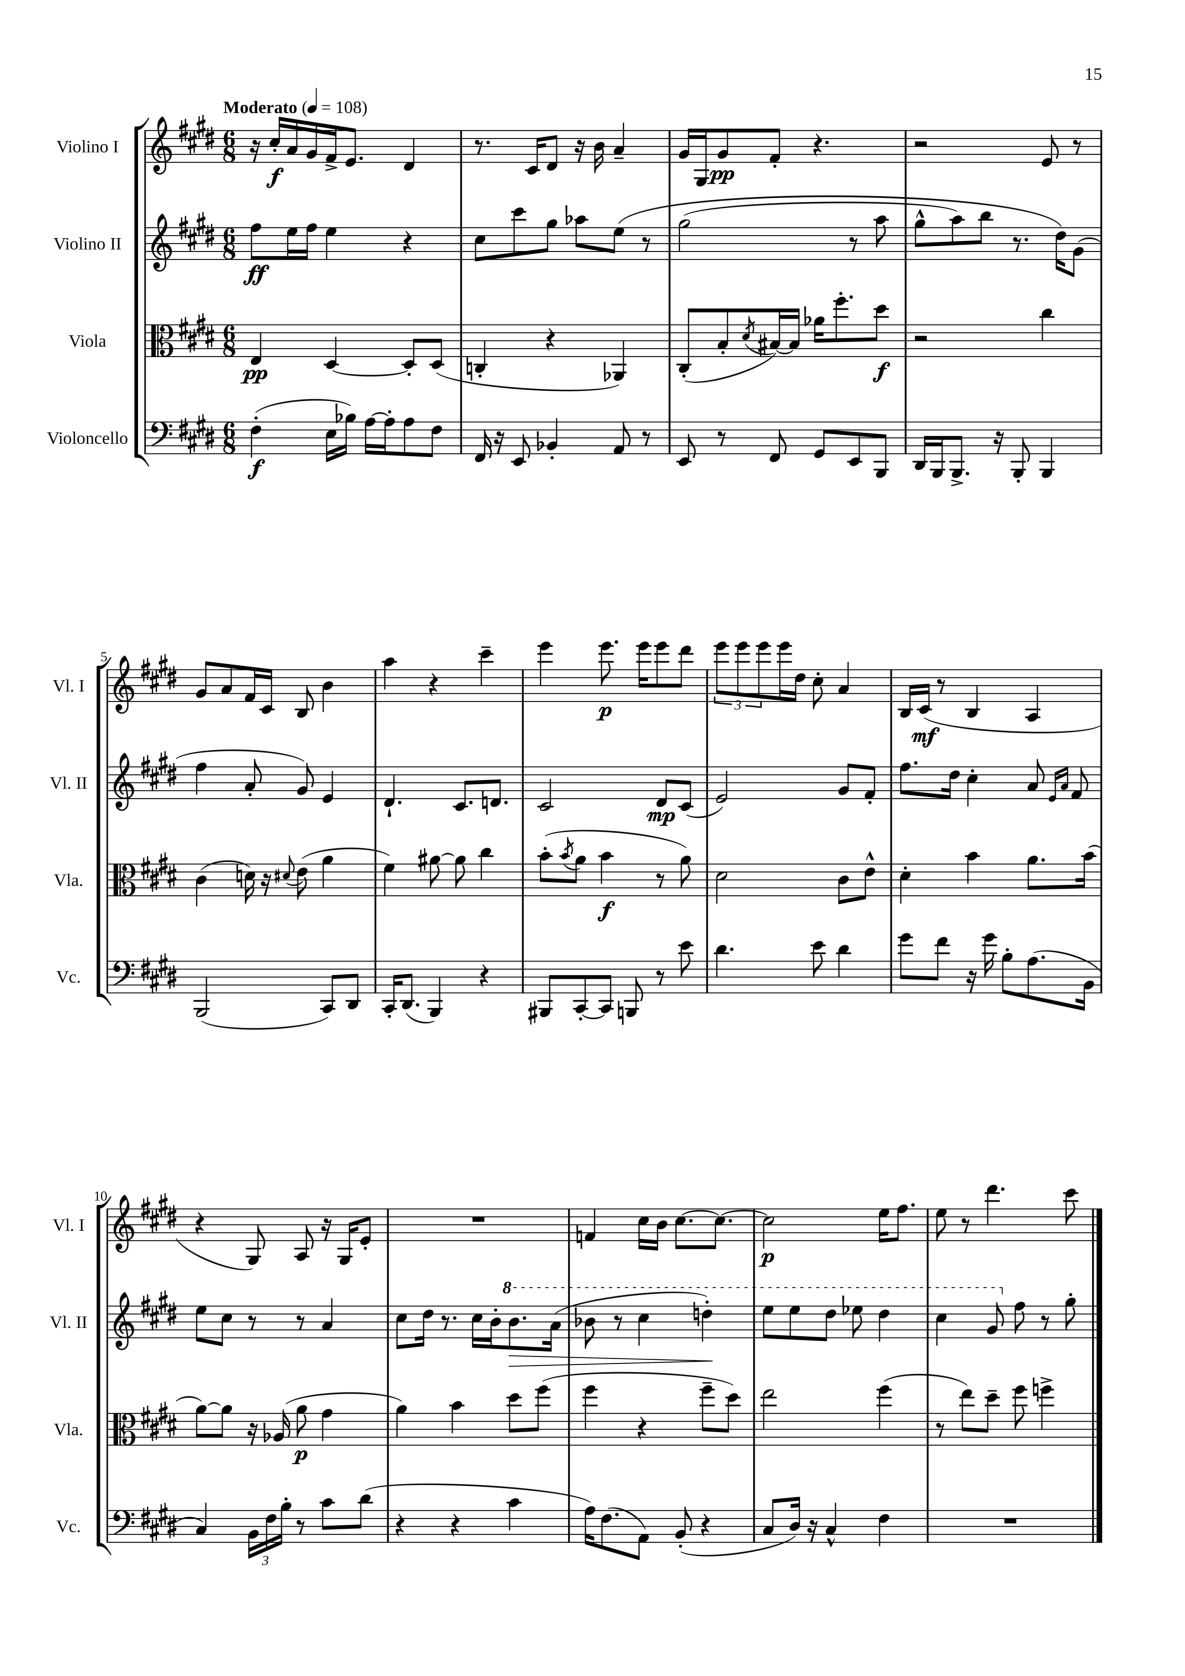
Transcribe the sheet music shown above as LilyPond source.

<<
\new StaffGroup <<
\new Staff = "s0" \with { instrumentName = "Violino I" shortInstrumentName = "Vl. I" } {
    \clef treble \key e \major \numericTimeSignature \time 6/8 \tempo "Moderato" 4 = 108
    r16 cis''16-.\f a'16 gis'16 fis'16-> e'8. dis'4 |
    r8. cis'16 dis'8 r16 b'16 a'4-- |
    gis'16 gis16 gis'8\pp fis'8-. r4. |
    r2 e'8 r8 |
    gis'8 a'8 fis'16 cis'16 b8 b'4 |
    a''4 r4 cis'''4-- |
    e'''4 e'''8.\p e'''16 e'''8 dis'''8 |
    \tuplet 3/2 { e'''8 e'''8 e'''8 } e'''16 dis''16 cis''8-. a'4 |
    b16 cis'16\mf( r8 b4 a4 |
    r4 gis8) a8 r16 gis16 e'8-. |
    R2. |
    f'4 cis''16 b'16 cis''8.~ cis''8.~ |
    cis''2\p e''16 fis''8. |
    e''8 r8 dis'''4. cis'''8 \bar "|." |
}
\new Staff = "s1" \with { instrumentName = "Violino II" shortInstrumentName = "Vl. II" } {
    \clef treble \key e \major \numericTimeSignature \time 6/8
    fis''8\ff e''16 fis''16 e''4 r4 |
    cis''8 cis'''8 gis''8 aes''8 e''8\( r8 |
    gis''2( r8 a''8 |
    gis''8-^ a''8) b''8 r8. dis''16\) gis'8( |
    fis''4 a'8-. gis'8) e'4 |
    dis'4.-! cis'8. d'8. |
    cis'2 dis'8\mp cis'8( |
    e'2) gis'8 fis'8-. |
    fis''8. dis''16 cis''4-. a'8 \grace { e'16 a'16 } fis'8 |
    e''8 cis''8 r8 r8 a'4 |
    cis''8 dis''16 r8. cis''16 b'16-. \ottava #1 b''8.\> a''16( |
    bes''8 r8 cis'''4 d'''4-.\!) |
    e'''8 e'''8 dis'''8 ees'''8 dis'''4 |
    cis'''4 gis''8 \ottava #0 fis''8 r8 gis''8-. \bar "|." |
}
\new Staff = "s2" \with { instrumentName = "Viola" shortInstrumentName = "Vla." } {
    \clef alto \key e \major \numericTimeSignature \time 6/8
    e4\pp dis4~ dis8-. dis8( |
    c4-. r4 aes,4) |
    cis8-.( b8-. \acciaccatura { dis'8 } bis16~) bis16 aes'16 fis''8.-. dis''8\f |
    r2 cis''4 |
    cis'4( d'16) r16 \appoggiatura { dis'8 } e'8( a'4 |
    fis'4) ais'8~ ais'8 cis''4 |
    b'8-.( \acciaccatura { b'8 } a'8 b'4\f r8 a'8) |
    dis'2 cis'8 e'8-^ |
    dis'4-. b'4 a'8. b'16( |
    a'8~) a'8 r16 aes16( a'8\p gis'4 |
    a'4) b'4 dis''8 fis''8( |
    fis''4 r4 fis''8-- dis''8) |
    e''2 fis''4( |
    r8 e''8) dis''8-- fis''8 f''4-> \bar "|." |
}
\new Staff = "s3" \with { instrumentName = "Violoncello" shortInstrumentName = "Vc." } {
    \clef bass \key e \major \numericTimeSignature \time 6/8
    fis4-.\f( e16 bes16) a16~ a16-. a8 fis8 |
    fis,16 r16 e,8 bes,4-. a,8 r8 |
    e,8 r8 fis,8 gis,8 e,8 b,,8 |
    dis,16 b,,16 b,,8.-> r16 b,,8-. b,,4 |
    b,,2( cis,8) dis,8 |
    cis,16-. dis,8.( b,,4) r4 |
    bis,,8 cis,8~-. cis,8 b,,8 r8 e'8 |
    dis'4. e'8 dis'4 |
    gis'8 fis'8 r16 gis'16 b8-. a8.( b,16 |
    cis4) \tuplet 3/2 { b,16 fis16 b16-. } r8 cis'8 dis'8( |
    r4 r4 cis'4 |
    a16) fis8.( a,8) b,8-.( r4 |
    cis8 dis16) r16 cis4-^ fis4 |
    R2. \bar "|." |
}
>>
>>
